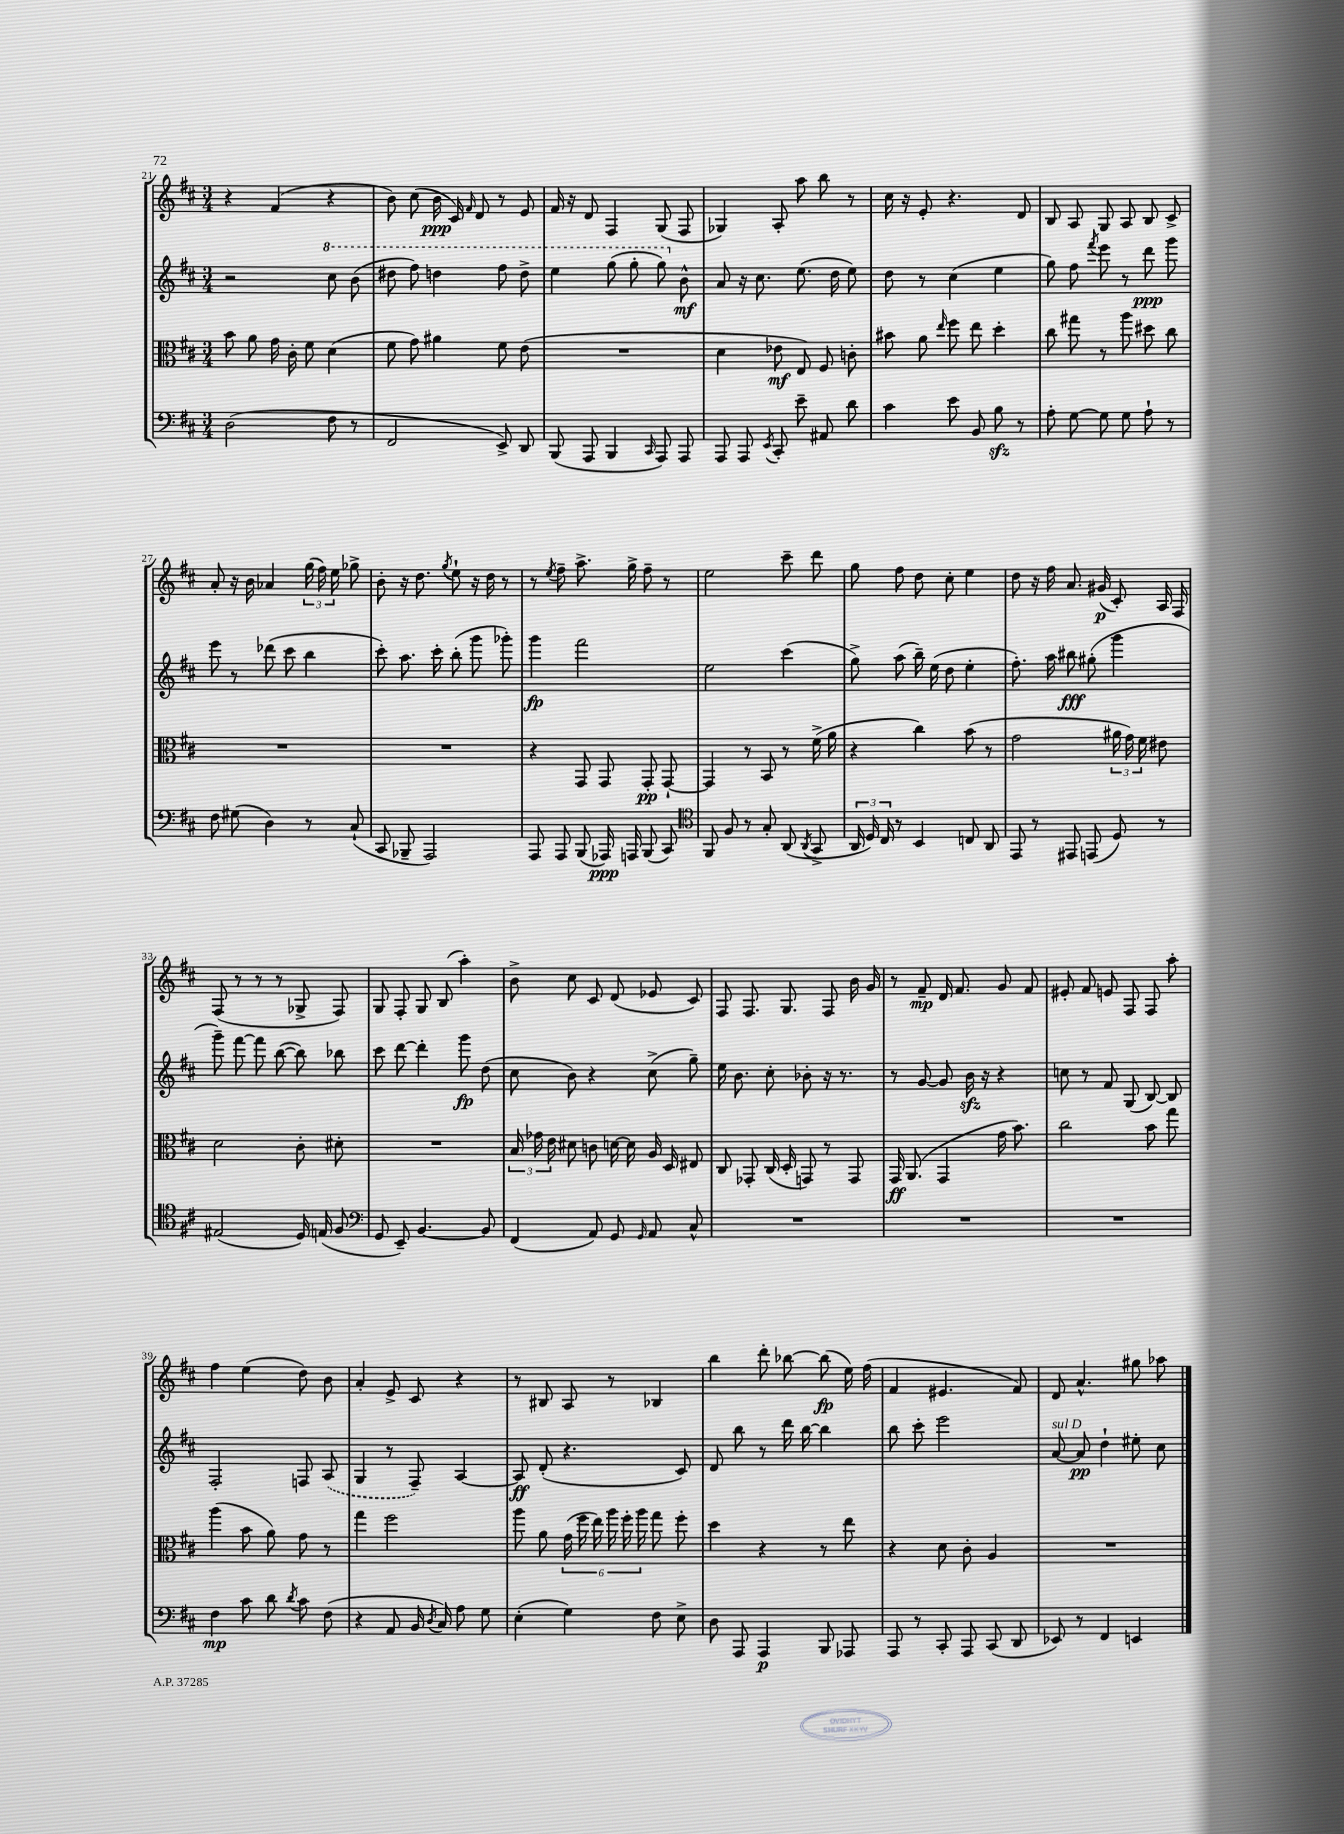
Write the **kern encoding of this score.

**kern	**dynam	**kern	**dynam	**kern	**dynam	**kern	**dynam
*part4	*part4	*part3	*part3	*part2	*part2	*part1	*part1
*staff4	*staff4	*staff3	*staff3	*staff2	*staff2	*staff1	*staff1
*clefF4	*	*clefC3	*	*clefG2	*	*clefG2	*
*k[f#c#]	*	*k[f#c#]	*	*k[f#c#]	*	*k[f#c#]	*
*M3/4	*	*M3/4	*	*M3/4	*	*M3/4	*
=21	=21	=21	=21	=21	=21	=21	=21
(2D\	.	8b\	.	2r	.	4r	.
.	.	8a\	.	.	.	.	.
.	.	16g\	.	.	.	(4f#/	.
.	.	16c#'\	.	.	.	.	.
.	.	8f#\	.	.	.	.	.
*	*	*	*	*8va	*	*	*
8F#\	.	(4d\	.	8ccc#\	.	4r	.
8r	.	.	.	(8bb\	.	.	.
=22	=22	=22	=22	=22	=22	=22	=22
2FF#/	.	8f#\	.	8ddd#X\	.	8b\)	.
.	.	8g\)	.	8fff#\)	.	(8cc#\	.
.	.	4a#X\	.	4dddn\	.	16b\	ppp
.	.	.	.	.	.	16c#/)	.
.	.	.	.	.	.	16qqf#/	.
.	.	.	.	.	.	8d/	.
8EE^/)	.	8f#\	.	8fff#\	.	8r	.
8DD/	.	(8e\	.	8ddd^\	.	8e/	.
=23	=23	=23	=23	=23	=23	=23	=23
(8BBB/	.	2.r	.	4eee\	.	16f#/	.
.	.	.	.	.	.	16r	.
8AAA/	.	.	.	.	.	8d/	.
4BBB/	.	.	.	(8ggg\	.	4F#/	.
.	.	.	.	8ggg'\	.	.	.
16qqCC#/	.	.	.	.	.	.	.
8AAA/)	.	.	.	8ggg\)	.	(8G/	.
*	*	*	*	*X8va	*	*	*
8AAA/	.	.	.	8b^^\	mf	8F#/	.
=24	=24	=24	=24	=24	=24	=24	=24
8AAA/	.	4d\	.	8a/	.	4G-X/)	.
8AAA/	.	.	.	16r	.	.	.
.	.	.	.	8.cc#\	.	.	.
8qEE/	.	.	.	.	.	.	.
8CC#'/	.	8e-X\	mf	.	.	8A'/	.
8e~\	.	8E/)	.	(8.ee\	.	8aa\	.
8AA#X/	.	8F#/	.	.	.	8bb\	.
.	.	.	.	16dd\	.	.	.
8d\	.	8cn'\	.	8ee\)	.	8r	.
=25	=25	=25	=25	=25	=25	=25	=25
4c#\	.	8b#X\	.	8dd\	.	16cc#\	.
.	.	.	.	.	.	16r	.
.	.	8a\	.	8r	.	8e'/	.
.	.	16qqee/	.	.	.	.	.
8e\	.	8ff#\	.	(4cc#\	.	4.r	.
8BB/	.	8ee\	.	.	.	.	.
8Bzz\	.	4dd'\	.	4ee\	.	.	.
8r	.	.	.	.	.	8d/	.
=26	=26	=26	=26	=26	=26	=26	=26
8A'\	.	8cc#\	.	8gg\)	.	8B/	.
[8G\	.	8gg#X\	.	8ff#\	.	8A/	.
.	.	.	.	8qfff#/	.	.	.
8G\]	.	8r	.	8eee\	.	8G/	.
8G\	.	8aa\	.	8r	.	8A/	.
8A`\	.	8dd#X\	.	8ddd\	ppp	8B/	.
8r	.	8cc#\	.	8ggg\	.	8c#^/	.
!!LO:LB:g=z
=27	=27	=27	=27	=27	=27	=27	=27
8F#\	.	2.r	.	8eee\	.	8a'/	.
(8G#X\	.	.	.	8r	.	16r	.
.	.	.	.	.	.	16b\	.
4D\)	.	.	.	(8ddd-X\	.	4a-X/	.
.	.	.	.	8ccc#\	.	.	.
8r	.	.	.	4bb\	.	(24gg\	.
.	.	.	.	.	.	24ff#\)	.
.	.	.	.	.	.	24ee\	.
(8C#`/	.	.	.	.	.	8gg-X^\	.
=28	=28	=28	=28	=28	=28	=28	=28
8CC#/	.	2.r	.	8ccc#'\)	.	8b'\	.
8BBB-X~/	.	.	.	8.aa\	.	16r	.
.	.	.	.	.	.	8.dd\	.
2AAA/)	.	.	.	.	.	.	.
.	.	.	.	16ccc#'\	.	.	.
.	.	.	.	.	.	8qgg/	.
.	.	.	.	(8bb'\	.	8ee`\	.
.	.	.	.	8ggg\	.	16r	.
.	.	.	.	.	.	16dd\	.
.	.	.	.	8ggg-X'\)	.	8r	.
=29	=29	=29	=29	=29	=29	=29	=29
8AAA/	.	4r	.	4ggg\	fp	8r	.
.	.	.	.	.	.	8qee/	.
8AAA/	.	.	.	.	.	8ff#~\	.
(8BBB/	.	8GG/	.	2fff#\	.	8.aa^\	.
16AAA-X/)	ppp	8GG/	.	.	.	.	.
16AAAn/	.	.	.	.	.	16gg^\	.
(8BBB/	.	8GG'/	pp	.	.	8ff#~\	.
8CC#/)	.	[8GG`/	.	.	.	8r	.
=30	=30	=30	=30	=30	=30	=30	=30
*clefC4	*	*	*	*	*	*	*
8FF#/	.	4GG/]	.	2ee\	.	2ee\	.
8F#/	.	.	.	.	.	.	.
8r	.	8r	.	.	.	.	.
8G'/	.	8BB/	.	.	.	.	.
(8AA/	.	8r	.	(4ccc#\	.	8ccc#~\	.
8qAA/	.	.	.	.	.	.	.
8GG^/	.	(16f#^\	.	.	.	8ddd\	.
.	.	16a\	.	.	.	.	.
=31	=31	=31	=31	=31	=31	=31	=31
24AA/	.	4r	.	8gg^\)	.	8gg\	.
24D/)	.	.	.	.	.	.	.
24C#/	.	.	.	.	.	.	.
8r	.	.	.	(8aa\	.	8ff#\	.
4BB/	.	4cc#\)	.	16bb~\)	.	8dd\	.
.	.	.	.	(16ee\	.	.	.
.	.	.	.	8dd\	.	8cc#'\	.
8Cn/	.	(8b\	.	4ee'\	.	4ee\	.
8AA/	.	8r	.	.	.	.	.
=32	=32	=32	=32	=32	=32	=32	=32
8EE/	.	2g\	.	8.ff#'\)	.	8dd\	.
8r	.	.	.	.	.	16r	.
.	.	.	.	16aa\	.	16ff#\	.
8EE#X/	.	.	.	8bb#X\	fff	8.a/	.
(8EEn/	.	.	.	(8gg#X'\	.	.	.
.	.	.	.	.	.	(16g#X/	p
8D/)	.	24a#X\	.	4ggg\	.	8c#'/)	.
.	.	24g\)	.	.	.	.	.
.	.	24f#\	.	.	.	.	.
8r	.	8e#X\	.	.	.	16A/	.
.	.	.	.	.	.	16F#/	.
!!LO:LB:g=z
=33	=33	=33	=33	=33	=33	=33	=33
(2E#X/	.	2d\	.	8ggg~\)	.	(8F#/	.
.	.	.	.	[8fff#\	.	8r	.
.	.	.	.	8fff#\]	.	8r	.
.	.	.	.	([8bb\	.	8r	.
16D/)	.	8c#'\	.	8bb\])	.	8G-X^/	.
(16En/	.	.	.	.	.	.	.
8F#/	.	8d#X'\	.	8bb-X\	.	8F#/)	.
=34	=34	=34	=34	=34	=34	=34	=34
*clefF4	*	*	*	*	*	*	*
8GG/	.	2.r	.	8ccc#\	.	8G/	.
8EE~/)	.	.	.	[8ddd\	.	8F#'/	.
[4.BB/	.	.	.	4ddd'\]	.	8G/	.
.	.	.	.	.	.	(8B/	.
.	.	.	.	8ggg\	fp	4aa'\)	.
8BB/]	.	.	.	(8dd\	.	.	.
=35	=35	=35	=35	=35	=35	=35	=35
(4FF#/	.	24B/	.	8cc#\	.	8b^\	.
.	.	24g-X\	.	.	.	.	.
.	.	24e\	.	.	.	.	.
.	.	8d#X\	.	8b\)	.	8cc#\	.
8AA/)	.	8cn\	.	4r	.	8c#/	.
8GG/	.	[16dn\	.	.	.	(8d/	.
.	.	16d\]	.	.	.	.	.
16qqGG/	.	.	.	.	.	.	.
8AA/	.	16A/	.	(8cc#^\	.	8e-X/	.
.	.	16D/	.	.	.	.	.
8C#^^/	.	8E#X/	.	8gg~\)	.	8c#/)	.
=36	=36	=36	=36	=36	=36	=36	=36
2.r	.	8C#/	.	16ee\	.	8F#/	.
.	.	.	.	8.b\	.	.	.
.	.	8GG-X'/	.	.	.	8.F#/	.
.	.	(16C#/	.	8cc#'\	.	.	.
.	.	16D'/	.	.	.	8.G/	.
.	.	8GGn/)	.	8b-X'\	.	.	.
.	.	8r	.	16r	.	8F#/	.
.	.	.	.	8.r	.	.	.
.	.	8GG/	.	.	.	16b\	.
.	.	.	.	.	.	16g/	.
=37	=37	=37	=37	=37	=37	=37	=37
2.r	.	16GG/	ff	8r	.	8r	.
.	.	(8.AA/	.	.	.	.	.
.	.	.	.	[8g/	.	8f#~/	mp
.	.	4GG/	.	8g/]	.	16d/	.
.	.	.	.	.	.	8.f#/	.
.	.	.	.	16bzz\	.	.	.
.	.	.	.	16r	.	.	.
.	.	16g\	.	4r	.	8g/	.
.	.	8.b\)	.	.	.	.	.
.	.	.	.	.	.	8f#/	.
=38	=38	=38	=38	=38	=38	=38	=38
2.r	.	2cc#\	.	8ccn\	.	8e#X'/	.
.	.	.	.	8r	.	8f#/	.
.	.	.	.	8f#/	.	8en/	.
.	.	.	.	(8G/	.	8F#/	.
.	.	8b\	.	[8B/)	.	8F#/	.
.	.	8gg\	.	8B/]	.	8aa'\	.
!!LO:LB:g=z
=39	=39	=39	=39	=39	=39	=39	=39
4F#\	mp	(4aa\	.	2F#'/	.	4ff#\	.
8c#\	.	8b\	.	.	.	(4ee\	.
8d\	.	8a\)	.	.	.	.	.
8qd/	.	.	.	.	.	.	.
8c#\	.	8g\	.	8Fn/	.	8dd\)	.
(8F#\	.	8r	.	(8A/	.	8b\	.
=40	=40	=40	=40	=40	=40	=40	=40
4r	.	4gg\	.	4G/	.	4a'/	.
8AA/	.	2ff#\	.	8r	.	8e^/	.
16BB/	.	.	.	8F#~/)	.	8c#/	.
8qD/	.	.	.	.	.	.	.
16C#/)	.	.	.	.	.	.	.
8A\	.	.	.	[4A/	.	4r	.
8G\	.	.	.	.	.	.	.
=41	=41	=41	=41	=41	=41	=41	=41
(4E'\	.	8aa\	.	8A/]	ff	8r	.
.	.	8a\	.	(8d'/	.	8B#X/	.
4G\)	.	(24g\	.	4.r	.	8A/	.
.	.	24ff#\	.	.	.	.	.
.	.	24ee\)	.	.	.	.	.
.	.	24aa\	.	.	.	8r	.
.	.	24ff#'\	.	.	.	.	.
.	.	24aa\	.	.	.	.	.
8F#\	.	8gg\	.	.	.	4B-X/	.
8E^\	.	8ff#'\	.	8c#/)	.	.	.
=42	=42	=42	=42	=42	=42	=42	=42
8D\	.	4dd\	.	8d/	.	4bb\	.
8AAA/	.	.	.	8bb\	.	.	.
4AAA/	p	4r	.	8r	.	8ddd'\	.
.	.	.	.	16ddd\	.	[8bb-X\	.
.	.	.	.	[16bb\	.	.	.
8BBB/	.	8r	.	4bb\]	.	(8bb-\]	fp
8AAA-X/	.	8ee\	.	.	.	16ee\)	.
.	.	.	.	.	.	(16ff#\	.
=43	=43	=43	=43	=43	=43	=43	=43
8AAA/	.	4r	.	8bb\	.	4f#/	.
8r	.	.	.	8ccc#'\	.	.	.
8CC#'/	.	8d\	.	2eee\	.	4.e#X/	.
8AAA/	.	8c#'\	.	.	.	.	.
(8CC#/	.	4A/	.	.	.	.	.
8DD/	.	.	.	.	.	8f#/)	.
=44	=44	=44	=44	=44	=44	=44	=44
!	!	!	!	!LO:TX:a:i:t=sul D	!	!	!
8EE-X/)	.	2.r	.	[8a/	.	8d/	.
8r	.	.	.	8a/]	pp	4.a^^/	.
4FF#/	.	.	.	4dd`\	.	.	.
4EEn/	.	.	.	8ee#X'\	.	8gg#X\	.
.	.	.	.	8cc#\	.	8aa-X\	.
==	==	==	==	==	==	==	==
*-	*-	*-	*-	*-	*-	*-	*-
